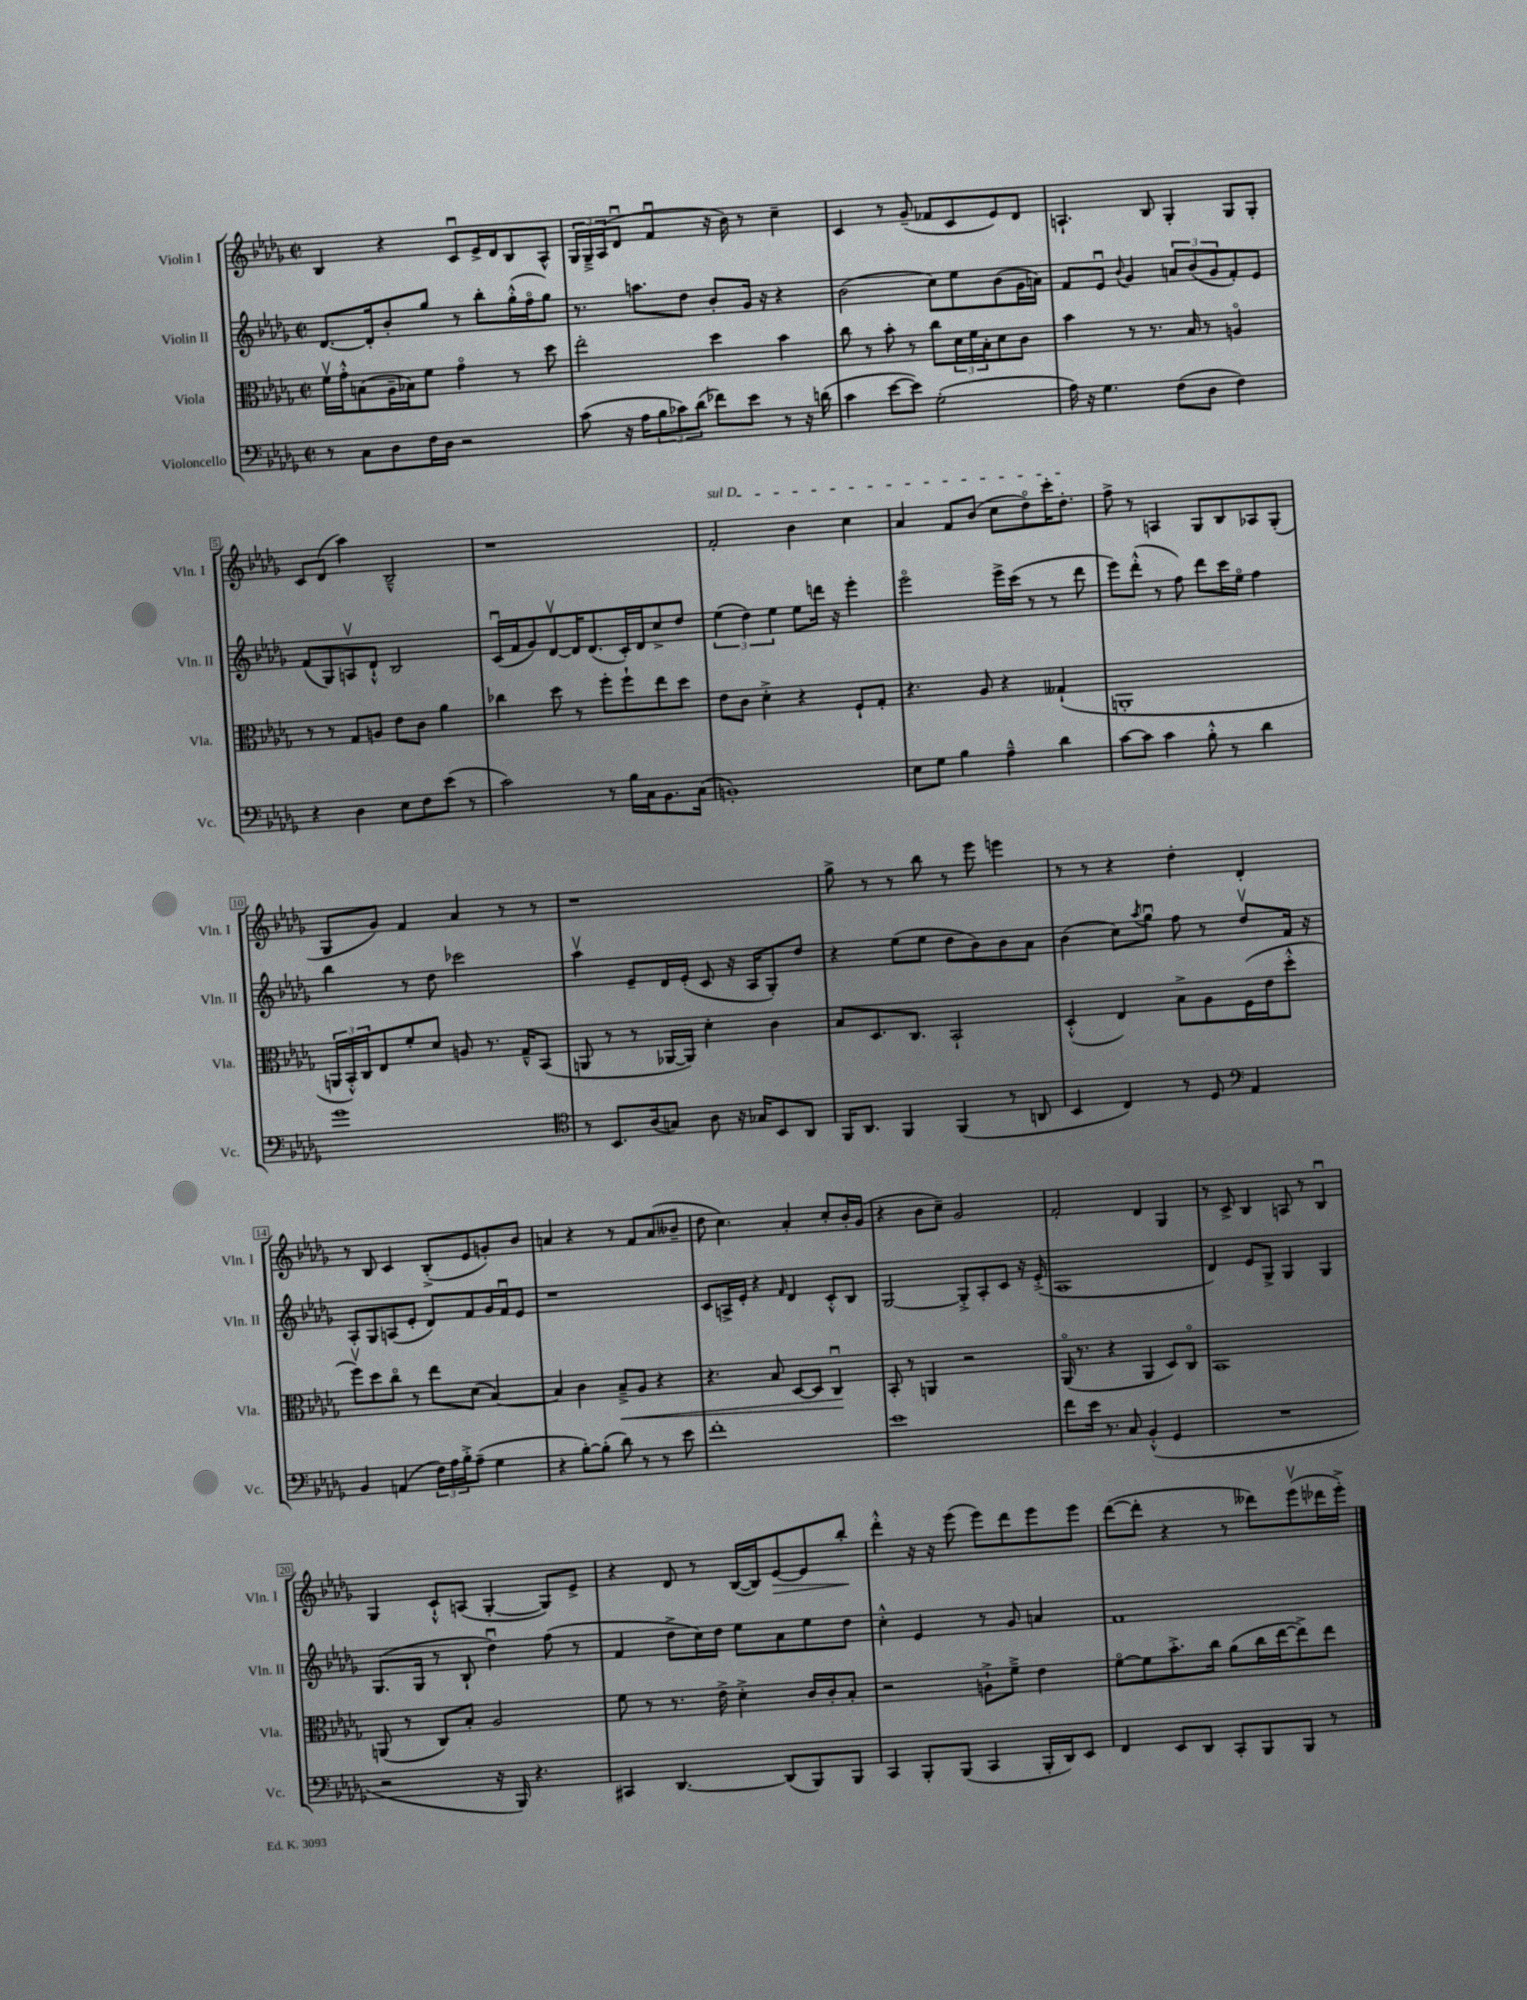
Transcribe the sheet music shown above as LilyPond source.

<<
\new StaffGroup <<
\new Staff = "s0" \with { instrumentName = "Violin I" shortInstrumentName = "Vln. I" } {
    \clef treble \key des \major \defaultTimeSignature \time 2/2
    bes4 r4 c'8\downbow ees'16-> des'16 bes8 aes8-^ |
    \tuplet 3/2 { ges16 ges16---> aes16( } des'8\downbow f'4\downbow r16 bes'16) r8 c''4-- |
    c'4 r8 ges'8--( fes'8 c'8 ees'8) des'8 |
    a4.-! bes8 ges4-. ges8 ges8-. |
    c'8 des'8( aes''4) bes2---^ |
    r1 |
    \once \override TextSpanner.bound-details.left.text = \markup { \italic "sul D" } f'2-.\startTextSpan bes'4 c''4 |
    aes'4 f'8 bes'8( c''8 des''8\flageolet) c'''16-. des''8.-.\stopTextSpan |
    f''8-> r8 a4 ges8 bes8 aes8 ges8-.( |
    ges8 ges'8) f'4 aes'4 r8 r8 |
    r1 |
    ges''8-> r8 r8 bes''8 r8 ees'''8 e'''4 |
    r8 r8 r4 des''4-. des'4-. |
    r8 bes8 c'4 bes8-.->( ees'8 g'8-.) bes'8 |
    a'4 r4 r8 f'8 a'8( beses'8-- |
    des''8 c''4.) aes'4-. c''8-. bes'16-. ges'16( |
    r4 bes'8 c''8--) ges'2 |
    f'2-. des'4 ges4 |
    r8 c'8-> bes4 a8 r8 bes4\downbow |
    ges4 c'8-!-^ a8( ges4~-. ges8) ees'8-> |
    r4 des'8 r8 bes16~( bes16) ees'8~\> ees'8 bes''8-.\! |
    des'''4-.-^ r16 r16 ees'''8( ees'''8) des'''8 ees'''8 ees'''8 |
    des'''8~( des'''8-. r4 r8 deses'''8) ees'''8\upbow( des'''16 ees'''16-.->) \bar "|." |
}
\new Staff = "s1" \with { instrumentName = "Violin II" shortInstrumentName = "Vln. II" } {
    \clef treble \key des \major \defaultTimeSignature \time 2/2
    des'8.~ des'16-. bes'8-. ges''8 r8 bes''8-. ges''16-.-^( f''16\flageolet ges''8) |
    r8. a''8. des''8 bes'8-. ges'16 r16 r4 |
    bes'2( c''8) ees''8 bes'8( ges'16 a'16) |
    f'8 ees'8\downbow \appoggiatura { bes'8 } ges'4 \tuplet 3/2 { a'8 bes'8( ges'8 } f'8-.) ees'8 |
    f'8( ges8) a8\upbow des'8-!-^ bes2 |
    c'16\downbow( f'16 ges'8) des'8~\upbow des'16 des'8.( c'16-.) des'16 c''8-> des''8 |
    \tuplet 3/2 { ees''4( des''4) ees''4 } ees''8 d'''16 r16 ees'''4-. |
    ees'''2\flageolet ees'''16-> c'''16( r8 r8 des'''8 |
    ees'''8) des'''8-.-^( r8 f''8) des'''8 c'''16 ees''16\flageolet f''4 |
    bes''4 r8 des''8 ces'''2 |
    aes''4\upbow ees'8-- des'16 ees'16-.( c'8 r16 aes16 ges8-.) des''8 |
    r4 ees''8( ees''8 des''8 bes'8) bes'8 aes'8 |
    bes'4( c''8) \acciaccatura { aes''8 } ges''8\downbow f''8 r8 des''8\upbow f'16 r16 |
    aes8-. ges8 a8( ees'8-. des'8) f'8 ges'16 f'16\downbow ees'8 |
    r1 |
    c'8 a16-> ees'16-. r4 \grace { f'16 } des'4 c'8-.-^ bes8 |
    ges2~ ges8-.-> aes8-. c'8 r16 ees'16-.->( |
    aes1 |
    des'4) ees'8 ges8-> ges4 ges4 |
    ges8.( ges16 r8 bes8-! des''4\downbow) f''8( r8 |
    f'4 des''8-> c''16) des''16 ees''8 aes'8 ees''8 des''8 |
    c''4-.-^ ees'4 r8 ges'8 a'4 |
    f'1 \bar "|." |
}
\new Staff = "s2" \with { instrumentName = "Viola" shortInstrumentName = "Vla." } {
    \clef alto \key des \major \defaultTimeSignature \time 2/2
    f'16\upbow ges'16-.-^ b8( aes16-- bes16) f'8 ges'4\flageolet r8 des''8 |
    ees''2-. des''4 bes'4 |
    c''8 r8 bes'8-. r8 c''8 \tuplet 3/2 { des'16 f'16 bes16-. } des'8 c'8 |
    bes'4 r8 r8. bes16 r8 a4\flageolet |
    r8 r8 ges8 a8 ees'8 c'8 aes'4 |
    ces''4 des''8 r8 f''8-. f''8-! ees''8 des''8 |
    ees'8 c'8 des'4-.-> r4 f8-! ges8-. |
    r4. aes8 r4 geses4-!( |
    a,1-. |
    \tuplet 3/2 { a,16 bes,16-.-^) c16 } ees8 f'8-. des'8 a8 r8. ges16---^ bes,8( |
    a,8 r8 r8 aes,16~ aes,16) des'4-. c'4 |
    bes8 des8. c8. bes,2-! |
    des4-.-^( ees4) bes8-> aes8 f16( ees'16 des''8-.-^ |
    f''8\upbow) des''8 c''8\flageolet r8 ees''8 des'8( bes4~) |
    bes4 c'4 bes8--->\< aes8 r4 |
    r4. bes8 des8~ des8 c4\downbow\! |
    bes,8-. r8 a,4 r2 |
    aes,16\flageolet( r8. r4 aes,4 des8) c8\flageolet |
    bes,1 |
    a,8( r8 c8) bes8-. aes2 |
    f'8 r8 r8. ees'16-> des'4-.-> c'16 c'16-. bes8-. |
    r2 a8-!-> f'8---> ees'4 |
    f'8~\flageolet f'8 bes'8.-.-> c''16 aes'8( c''16 ees''16~ ees''8->) ees''8 \bar "|." |
}
\new Staff = "s3" \with { instrumentName = "Violoncello" shortInstrumentName = "Vc." } {
    \clef bass \key des \major \defaultTimeSignature \time 2/2
    r8 c8 des8 f16 des16 r2 |
    c'8( r16 aes16 \tuplet 3/2 { bes8 ces'8) des'8( } fes'8) ees'8 r8 r16 d'16( |
    c'4 ees'8~ ees'8) ges2-.( |
    aes16) r16 ges4. f8( des8 f4) |
    r4 des4 ees8 f8 ees'8( r8 |
    c'2) r8 bes16 c16 bes,8. c16( |
    b,1-.) |
    ees8 ges8 bes4 aes4---^ des'4 |
    c'8~ c'8 c'4 bes8-.-^ r8 des'4 |
    ges'1 |
    \clef tenor r8 bes,8. aes16( g8) aes8 r16 ges16 bes,8 aes,8 |
    f,16 aes,8. f,4 f,4( r8 a,8 |
    bes,4 c4) r8 des8 \clef bass aes,4 |
    bes,4 a,4( \tuplet 3/2 { f16) aes16 bes16-.-> } aes8--( ges4 |
    r4 bes8~-.) bes8-.( des'8) r8 r8 ees'8 |
    f'1-. |
    ees'1 |
    f'8 ees'16 r8. c8 bes,4-.-^( ges,4 |
    R1 |
    r2 r16 bes,,16) r4. |
    cis,4 des,4.~ des,8( bes,,8) bes,,8 |
    c,4 bes,,8-. bes,,8( c,4 bes,,16-. des,16) ees,8 |
    f,4 ees,8 des,8 c,8-. bes,,8 bes,,8 r8 \bar "|." |
}
>>
>>
\layout { \context { \Score \override BarNumber.stencil = #(make-stencil-boxer 0.1 0.3 ly:text-interface::print) } }
